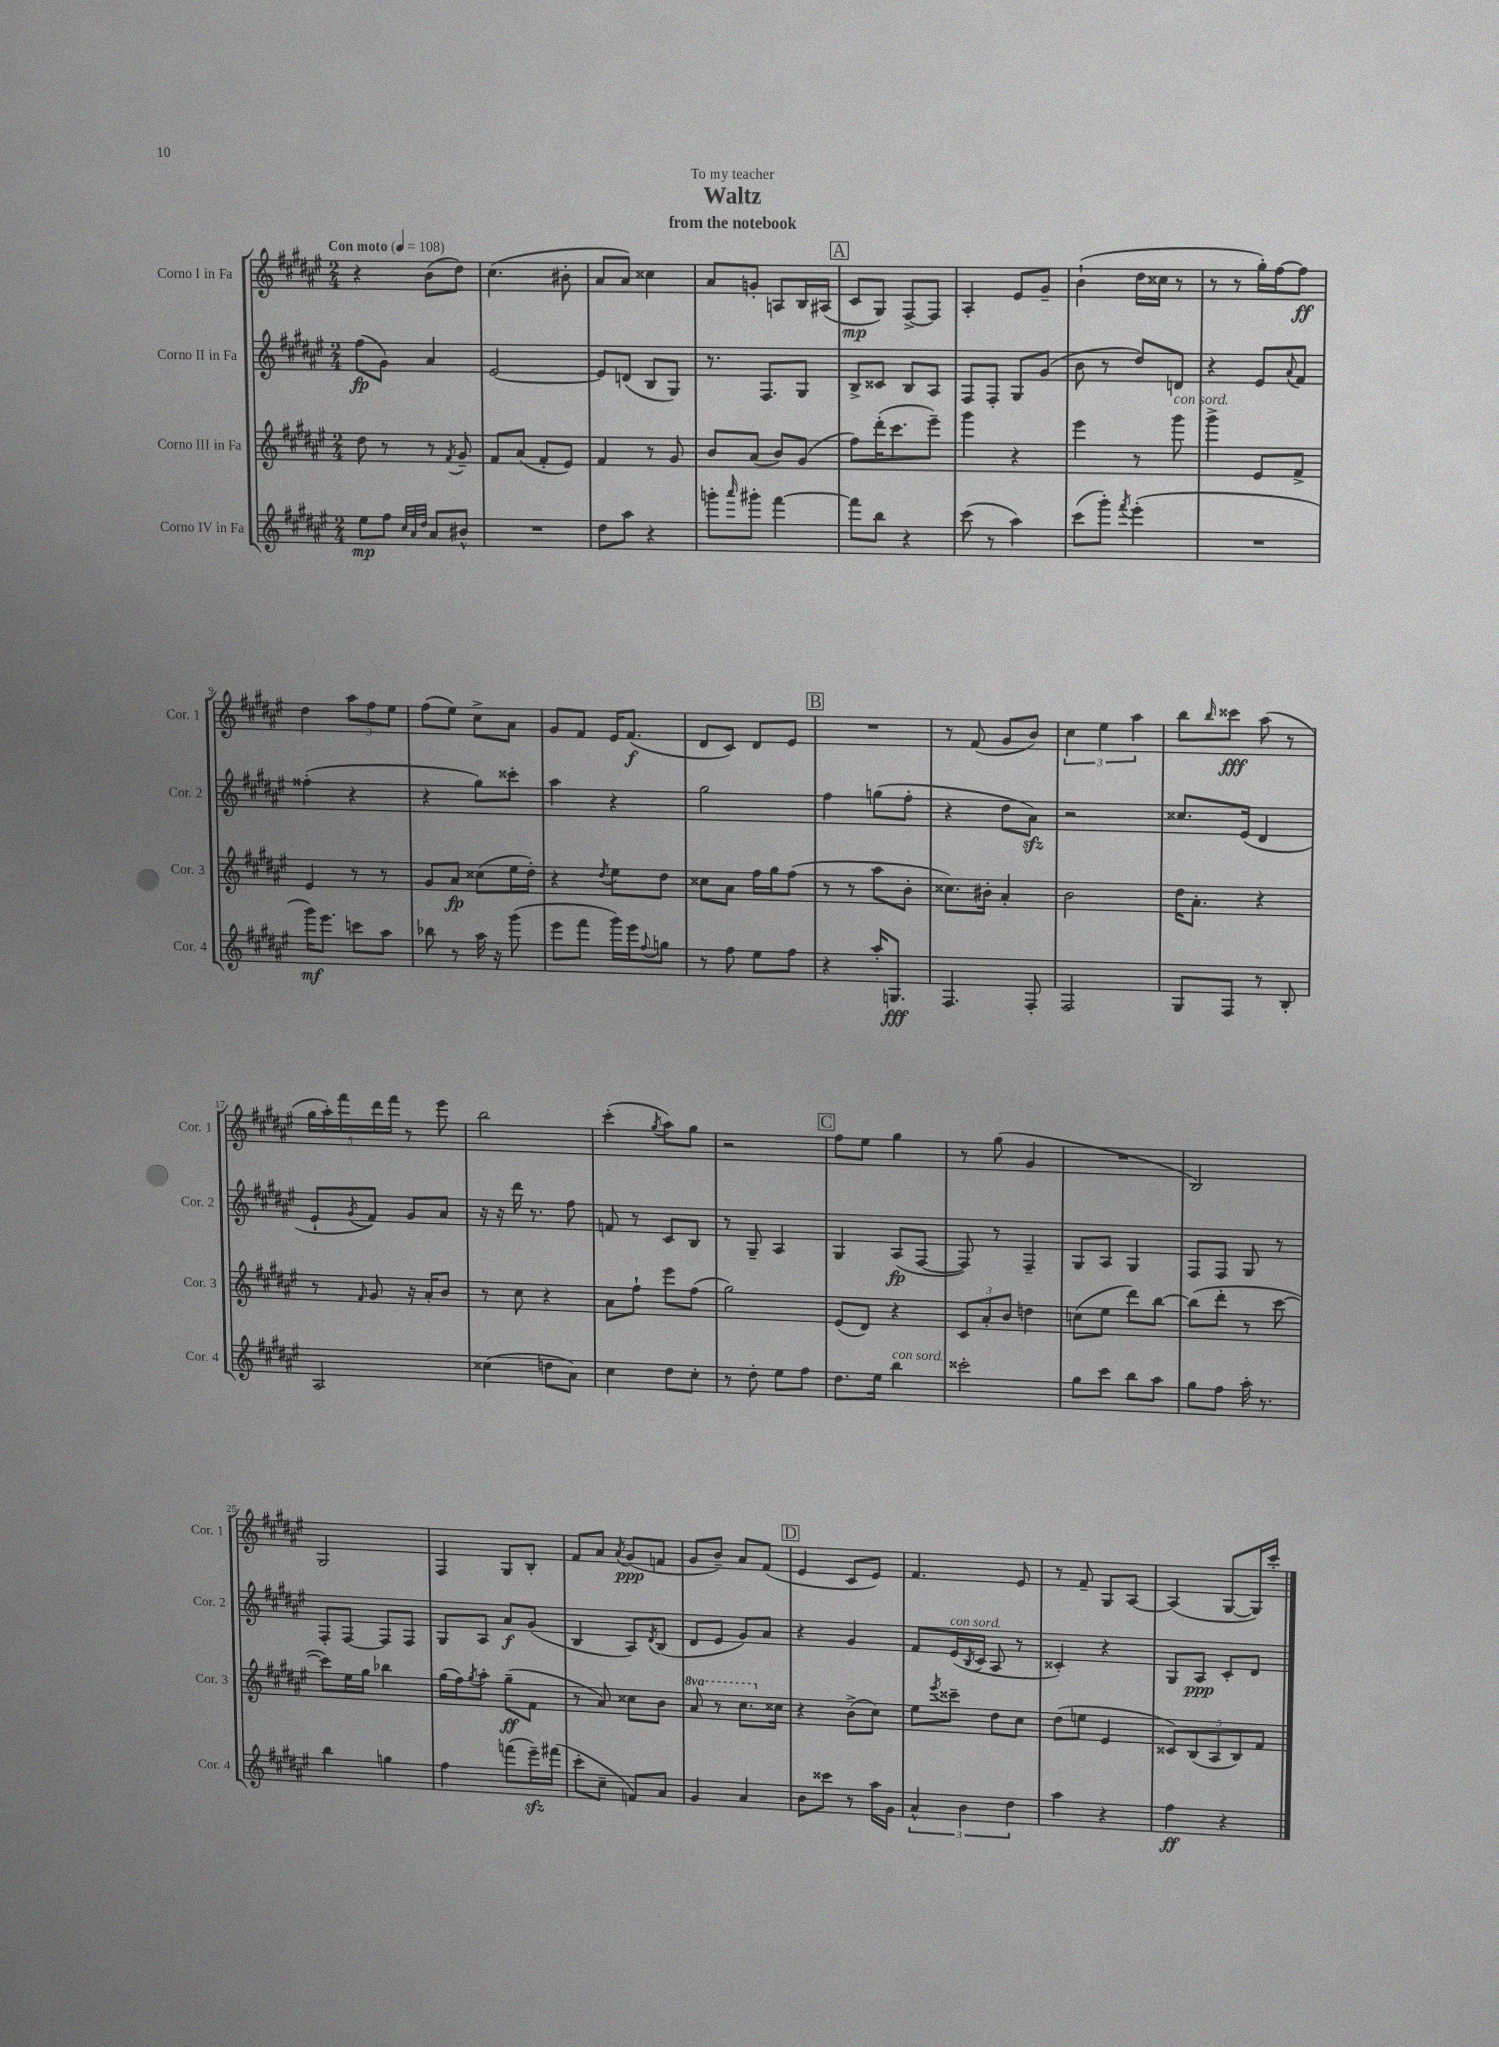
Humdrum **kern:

**kern	**dynam	**kern	**dynam	**kern	**dynam	**kern	**dynam
*part4	*part4	*part3	*part3	*part2	*part2	*part1	*part1
*staff4	*staff4	*staff3	*staff3	*staff2	*staff2	*staff1	*staff1
*I"Corno IV in Fa	*	*I"Corno III in Fa	*	*I"Corno II in Fa	*	*I"Corno I in Fa	*
*I'Cor. 4	*	*I'Cor. 3	*	*I'Cor. 2	*	*I'Cor. 1	*
*clefG2	*	*clefG2	*	*clefG2	*	*clefG2	*
*k[f#c#g#d#a#e#]	*	*k[f#c#g#d#a#e#]	*	*k[f#c#g#d#a#e#]	*	*k[f#c#g#d#a#e#]	*
*M2/4	*	*M2/4	*	*M2/4	*	*M2/4	*
*MM108	*	*MM108	*	*MM108	*	*MM108	*
=1	=1	=1	=1	=1	=1	=1	=1
!	!	!	!	!	!	!LO:TX:a:B:t=Con moto	!
8ee#\L	mp	8dd#\	.	(8ff#\L	fp	4r	.
8ff#\J	.	8r	.	8g#\J)	.	.	.
32qqcc#/LLL	.	.	.	.	.	.	.
32qqa#/	.	.	.	.	.	.	.
32qqdd#/JJJ	.	.	.	.	.	.	.
8a#/L	.	8r	.	4a#/	.	(8b\L	.
.	.	8qf#/	.	.	.	.	.
8b#X^^/J	.	8g#~/	.	.	.	8dd#\J)	.
=2	=2	=2	=2	=2	=2	=2	=2
2r	.	8f#/L	.	[2e#/	.	(4.cc#\	.
.	.	(8a#/J	.	.	.	.	.
.	.	8f#'/L	.	.	.	.	.
.	.	8e#/J)	.	.	.	8b#X'\	.
=3	=3	=3	=3	=3	=3	=3	=3
8dd#\L	.	4f#/	.	8e#/L]	.	8a#/L	.
8aa#\J	.	.	.	(8dn/J	.	8a#/J)	.
4r	.	8r	.	8B/L	.	4cc##X\	.
.	.	8g#/	.	8G#/J)	.	.	.
=4	=4	=4	=4	=4	=4	=4	=4
8gggn'\L	.	8b/L	.	8.r	.	8a#/L	.
16qqaaa#/	.	.	.	.	.	.	.
8ggg#X'\J	.	(8a#/J	.	.	.	8gn'/J	.
.	.	.	.	8.F#/L	.	.	.
[4fff#\	.	8b/L)	.	.	.	8An/L	.
.	.	(8g#/J	.	8G#/J	.	16B/L	.
.	.	.	.	.	.	(16A#X/JJ	.
!!LO:REH:place=s1:t=A
=5	=5	=5	=5	=5	=5	=5	=5
8fff#\L]	.	8ff#\L)	.	8B^/L	.	8c#/L	mp
8bb\J	.	(16ddd#'\K	.	8c##X/J	.	8G#/J)	.
.	.	8.ccc#\	.	.	.	.	.
4r	.	.	.	8B/L	.	[8F#^/L	.
.	.	8eee#~\J)	.	8A#/J	.	8F#/J]	.
=6	=6	=6	=6	=6	=6	=6	=6
(8ccc#\	.	4ggg#\	.	8F#/L	.	4A#'/	.
8r	.	.	.	8F#'/J	.	.	.
4aa#\)	.	4r	.	8G#/L	.	8e#/L	.
.	.	.	.	(8g#/J	.	8g#~/J	.
=7	=7	=7	=7	=7	=7	=7	=7
(8ccc#\L	.	4eee#\	.	8b\	.	(4b`\	.
8ggg#'\J)	.	.	.	8r	.	.	.
8qfff#/	.	.	.	.	.	.	.
(4eee#'\	.	8r	.	8dd#/L)	.	16dd#\LL	.
.	.	.	.	.	.	16cc##X\JJ	.
!	!	!LO:TX:a:i:t=con sord.	!	!	!	!	!
.	.	8ggg#\	.	8dn/J	.	8r	.
=8	=8	=8	=8	=8	=8	=8	=8
2r	.	4ggg#^\	.	4r	.	8r	.
.	.	.	.	.	.	8r	.
.	.	8e#/L	.	8e#/L	.	16gg#'\LL)	.
.	.	.	.	.	.	[16ff#\J	.
.	.	.	.	8qqa#/	.	.	.
.	.	8f#^/J	.	8f#/J	.	8ff#\J]	ff
!!LO:LB:g=z
=9	=9	=9	=9	=9	=9	=9	=9
16ggg#\KL)	mf	4e#/	.	(4ff##X'\	.	4dd#\	.
8.eee#\J	.	.	.	.	.	.	.
8cccn\L	.	8r	.	4r	.	12aa#\L	.
.	.	.	.	.	.	12ff#\	.
8aa#\J	.	8r	.	.	.	.	.
.	.	.	.	.	.	12ee#\J	.
=10	=10	=10	=10	=10	=10	=10	=10
8bb-X\	.	8g#/L	.	4r	.	(8ff#\L	.
8r	.	8a#/J	fp	.	.	8ee#\J)	.
16aa#\	.	(8cc##X\L	.	8gg#\L)	.	8cc#^\L	.
16r	.	.	.	.	.	.	.
(8ggg#\	.	16ee#\L	.	8ccc##X'\J	.	8a#\J	.
.	.	16dd#'\JJ)	.	.	.	.	.
=11	=11	=11	=11	=11	=11	=11	=11
8eee#\L	.	4r	.	4aa#\	.	8g#/L	.
8fff#\J	.	.	.	.	.	8f#/J	.
.	.	8qdd#/	.	.	.	.	.
16ggg#\LL)	.	8ee#\L	.	4r	.	16e#/KL	.
16eee#\J	.	.	.	.	.	(8.f#/J	f
8qqff#/	.	.	.	.	.	.	.
8ggn\J	.	8dd#\J	.	.	.	.	.
=12	=12	=12	=12	=12	=12	=12	=12
8r	.	8cc##X\L	.	2gg#\	.	8d#/L	.
8ff#\	.	8a#\J	.	.	.	8c#/J)	.
8ee#\L	.	16ff#\LL	.	.	.	8d#/L	.
.	.	16gg#\J	.	.	.	.	.
8ff#\J	.	(8ff#\J	.	.	.	8e#/J	.
!!LO:REH:place=s1:t=B
=13	=13	=13	=13	=13	=13	=13	=13
4r	.	8r	.	4ff#\	.	2r	.
.	.	8r	.	.	.	.	.
16aa#'/KL	.	8aa#\L	.	(8ggn\L	.	.	.
8.Gn/J	fff	.	.	.	.	.	.
.	.	8b'\J	.	8ff#'\J	.	.	.
=14	=14	=14	=14	=14	=14	=14	=14
4.F#/	.	8.cc##X\L)	.	4r	.	8r	.
.	.	.	.	.	.	(8f#/	.
.	.	16b#X'\Jk	.	.	.	.	.
.	.	4a#'/	.	8dd#\L	.	8g#/L	.
8F#'/	.	.	.	8a#zz\J)	.	8b/J)	.
=15	=15	=15	=15	=15	=15	=15	=15
2F#/	.	2b\	.	2r	.	6cc#\	.
.	.	.	.	.	.	6ee#\	.
.	.	.	.	.	.	6aa#\	.
=16	=16	=16	=16	=16	=16	=16	=16
8G#/L	.	16dd#\KL	.	8.cc##X/L	.	8bb\L	.
.	.	8.a#'\J	.	.	.	.	.
.	.	.	.	.	.	16qqbb/	.
8F#/J	.	.	.	.	.	8ccc##X\J	fff
.	.	.	.	(16e#/Jk	.	.	.
8r	.	4r	.	4d#/	.	(8aa#\	.
8B'/	.	.	.	.	.	8r	.
!!LO:LB:g=z
=17	=17	=17	=17	=17	=17	=17	=17
2A#/	.	8r	.	8e#`/L	.	20gg#\LL	.
.	.	.	.	.	.	20aa#'\)	.
.	.	.	.	.	.	20fff#\	.
.	.	16qqf#/	.	8qg#/	.	.	.
.	.	8g#/	.	8f#/J)	.	.	.
.	.	.	.	.	.	20ddd#\	.
.	.	.	.	.	.	20fff#\JJ	.
.	.	16r	.	8g#/L	.	8r	.
.	.	16a#'/KL	.	.	.	.	.
.	.	8b/J	.	8a#/J	.	8eee#\	.
=18	=18	=18	=18	=18	=18	=18	=18
(4cc##X\	.	8r	.	16r	.	2bb\	.
.	.	.	.	16r	.	.	.
.	.	8cc#\	.	16ddd#\	.	.	.
.	.	.	.	8.r	.	.	.
8ddn\L	.	4r	.	.	.	.	.
8a#\J)	.	.	.	8ff#\	.	.	.
=19	=19	=19	=19	=19	=19	=19	=19
4cc#\	.	8a#\L	.	8fn/	.	(4ccc#'\	.
.	.	8ff#`\J	.	8r	.	.	.
.	.	.	.	.	.	8qgg#/	.
8dd#\L	.	8eee#\L	.	8c#/L	.	8aa#\L)	.
8cc#'\J	.	(8ff#\J	.	8B/J	.	8gg#\J	.
=20	=20	=20	=20	=20	=20	=20	=20
8r	.	2gg#\)	.	8r	.	2r	.
8dd#'\	.	.	.	8G#~/	.	.	.
8ee#\L	.	.	.	4A#/	.	.	.
8ff#\J	.	.	.	.	.	.	.
!!LO:REH:place=s1:t=C
=21	=21	=21	=21	=21	=21	=21	=21
8.dd#\L	.	(8e#/L	.	4G#/	.	8ff#\L	.
.	.	8d#/J)	.	.	.	8ee#\J	.
16ee#\Jk	.	.	.	.	.	.	.
!LO:TX:a:i:t=con sord.	!	!	!	!	!	!	!
4bb\	.	4r	.	(8A#/L	fp	4gg#\	.
.	.	.	.	[8F#/J	.	.	.
=22	=22	=22	=22	=22	=22	=22	=22
2ccc##X'\	.	12c#/L	.	8F#/])	.	8r	.
.	.	12a#'/	.	.	.	.	.
.	.	.	.	8r	.	(8gg#\	.
.	.	12b/J	.	.	.	.	.
.	.	4ddn\	.	4F#~/	.	4g#/	.
=23	=23	=23	=23	=23	=23	=23	=23
8gg#\L	.	(8ccn\L	.	8G#/L	.	2r	.
8ccc#\J	.	8ee#\J	.	8A#/J	.	.	.
8bb\L	.	8ddd#\L)	.	4G#/	.	.	.
8aa#\J	.	[8bb\J	.	.	.	.	.
=24	=24	=24	=24	=24	=24	=24	=24
8gg#\L	.	(8bb\L]	.	8F#/L	.	2B/)	.
8ff#\J	.	8ddd#'\J	.	8F#/J	.	.	.
16aa#'\	.	8r	.	8G#/	.	.	.
8.r	.	.	.	.	.	.	.
.	.	[8ccc#\	.	8r	.	.	.
!!LO:LB:g=z
=25	=25	=25	=25	=25	=25	=25	=25
4bb\	.	8ccc#\L])	.	8F#'/L	.	2G#/	.
.	.	16ee#\L	.	[8F#/J	.	.	.
.	.	16gg#\JJ	.	.	.	.	.
4ggn\	.	4bb-X\	.	8F#/L]	.	.	.
.	.	.	.	8F#/J	.	.	.
=26	=26	=26	=26	=26	=26	=26	=26
4ff#\	.	(16gg#\LL	.	8G#/L	.	4F#/	.
.	.	16ff#\J)	.	.	.	.	.
.	.	8qgg#/	.	.	.	.	.
.	.	8aa#'\J	.	8A#/J	.	.	.
(8fffn\L	.	(8gg#~\L	ff	8a#/L	f	8G#/L	.
16eee#zz~\L)	.	8f#\J	.	(8g#/J	.	8B'/J	.
(16fff#X\JJ	.	.	.	.	.	.	.
=27	=27	=27	=27	=27	=27	=27	=27
8ccc#'\L	.	8r	.	4B/	.	8f#/L	.
8cc#~\J	.	8a#/)	.	.	.	8a#/J	.
.	.	.	.	.	.	8qa#/	.
8fn/L)	.	8cc##X\L	.	8A#/L)	.	(8g#/L	ppp
.	.	.	.	8qd#/	.	.	.
8a#/J	.	8b\J	.	(8B/J	.	8fn/J	.
=28	=28	=28	=28	=28	=28	=28	=28
*	*	*8va	*	*	*	*	*
4g#/	.	8aa#/	.	8d#/L	.	8g#/L	.
.	.	8r	.	8e#/J	.	8b~/J)	.
4a#/	.	8.ccc#\L	.	8g#/L)	.	8a#/L	.
.	.	.	.	8a#/J	.	(8f#/J	.
*	*	*X8va	*	*	*	*	*
.	.	16cc##X\Jk	.	.	.	.	.
!!LO:REH:place=s1:t=D
=29	=29	=29	=29	=29	=29	=29	=29
8b\L	.	4r	.	4r	.	4e#/	.
8ccc##X\J	.	.	.	.	.	.	.
8r	.	(8b^\L	.	4g#/	.	8c#/L	.
16aa#\LL	.	8cc#\J)	.	.	.	8e#/J)	.
16g#\JJ	.	.	.	.	.	.	.
=30	=30	=30	=30	=30	=30	=30	=30
6a#^^/	.	8ee#\L	.	8f#/L	.	4.f#/	.
.	.	8qeee#/	.	.	.	.	.
!	!	!	!	!LO:TX:a:i:t=con sord.	!	!	!
.	.	8ccc##X~\J	.	(16e#/L	.	.	.
6b\	.	.	.	.	.	.	.
.	.	.	.	8qB/	.	.	.
.	.	.	.	16c#/JJ	.	.	.
.	.	8dd#\L	.	8A#/	.	.	.
6dd#\	.	.	.	.	.	.	.
.	.	8cc#\J	.	8r	.	8e#/	.
=31	=31	=31	=31	=31	=31	=31	=31
4aa#\	.	(8dd#\L	.	4c##X'/)	.	8r	.
.	.	8een\J	.	.	.	8f#~/	.
4r	.	4e#/	.	4r	.	8G#/L	.
.	.	.	.	.	.	[8A#/J	.
=32	=32	=32	=32	=32	=32	=32	=32
4ff#\	ff	10c##X/L)	.	8G#/L	.	(4A#/]	.
.	.	(10B/	.	.	.	.	.
.	.	.	.	8A#/J	ppp	.	.
.	.	10A#/	.	.	.	.	.
4r	.	.	.	8c#'/L	.	[8G#/L	.
.	.	10B/)	.	.	.	.	.
.	.	.	.	8d#/J	.	16G#/L])	.
.	.	10f#/J	.	.	.	.	.
.	.	.	.	.	.	16ccc#'/JJ	.
==	==	==	==	==	==	==	==
*-	*-	*-	*-	*-	*-	*-	*-
